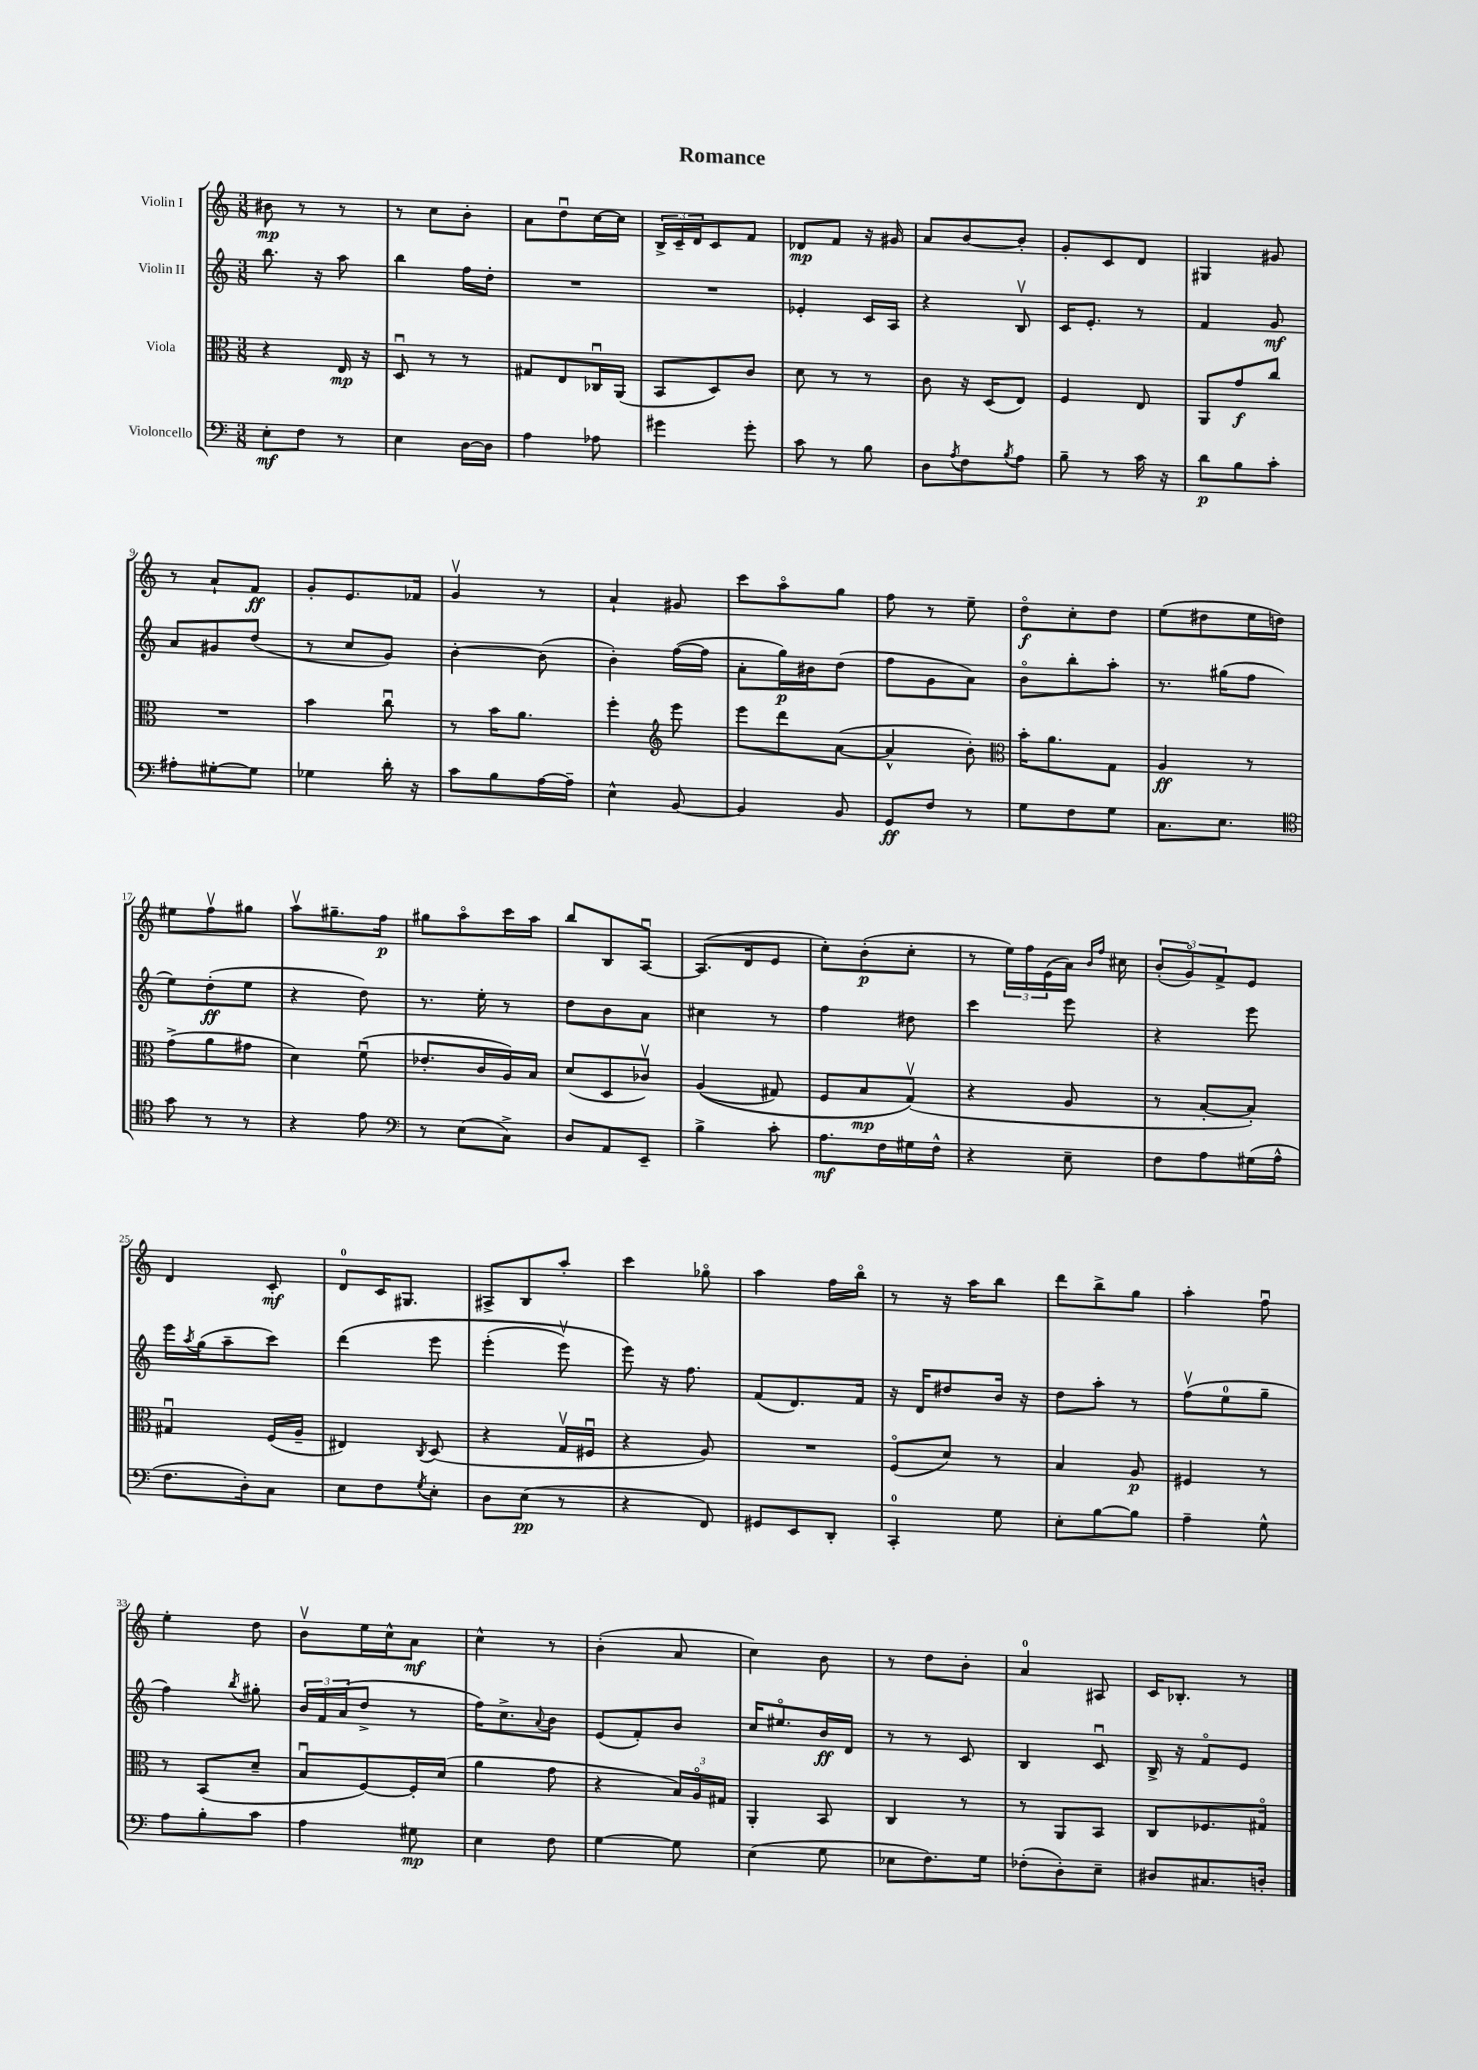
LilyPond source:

\header { title = "Romance" }
<<
\new StaffGroup <<
\new Staff = "s0" \with { instrumentName = "Violin I" } {
    \clef treble \key c \major \numericTimeSignature \time 3/8
    bis'8\mp r8 r8 |
    r8 c''8 b'8-. |
    a'8 d''8\downbow c''16~ c''16 |
    \tuplet 3/2 { b16-> c'16-- d'16 } c'8 f'8 |
    des'8\mp f'8 r16 gis'16 |
    a'8 b'8~ b'8-. |
    g'8-. c'8 d'8 |
    gis4 gis'8 |
    r8 a'8-! f'8\ff |
    g'8-. e'8. fes'16 |
    g'4\upbow r8 |
    a'4-! gis'8 |
    c'''8 a''8\flageolet g''8 |
    f''8 r8 e''8-- |
    d''8\flageolet\f c''8-. d''8 |
    e''8( dis''8 e''16 d''16) |
    eis''8 f''8\upbow gis''8 |
    a''8\upbow gis''8.-- f''16\p |
    gis''8 a''8\flageolet c'''16 a''16 |
    b''8 b8 a8~\downbow |
    a8.( d'16 e'8 |
    c''8-.) b'8-.\p( c''8-. |
    r8 \tuplet 3/2 { e''16) f''16 e'16( } a'16) \grace { b'16 f''16 } cis''16 |
    \tuplet 3/2 { b'8-.( g'8\flageolet) f'8-> } e'8 |
    d'4 c'8-.\mf |
    d'8-0 c'16 gis8. |
    ais8-> b8 a''8-. |
    c'''4 ges''8\flageolet |
    a''4 f''16 b''16\flageolet |
    r8 r16 a''16 b''8 |
    d'''8 b''8-> g''8 |
    a''4-. f''8\downbow |
    e''4-. d''8 |
    b'8\upbow e''16 c''16-^ a'8\mf |
    c''4-^ r8 |
    b'4-.( a'8 |
    c''4) b'8 |
    r8 d''8 b'8-. |
    a'4-0 ais8 |
    c'16 bes8.-. r8 \bar "|." |
}
\new Staff = "s1" \with { instrumentName = "Violin II" } {
    \clef treble \key c \major \numericTimeSignature \time 3/8
    b''8. r16 a''8 |
    b''4 f''16 d''16-. |
    R4. |
    R4. |
    ees'4-. c'16 a16 |
    r4 b8\upbow |
    c'16 e'8.-. r8 |
    f'4 g'8\mf |
    a'8 gis'8 d''8( |
    r8 c''8 g'8) |
    b'4~-. b'8( |
    b'4-.) f''16~( f''16 |
    a'8-. g''16\p) bis'16 d''8( |
    f''8 g'8 a'8) |
    b'8\flageolet b''8-. a''8-. |
    r8. gis''16( f''8 |
    e''8) d''8-.\ff( e''8 |
    r4 d''8) |
    r8. e''16-. r8 |
    d''8 b'8 a'8 |
    cis''4 r8 |
    f''4 dis''8 |
    c'''4 e'''8 |
    r4 e'''8 |
    e'''16 \acciaccatura { a''8 } g''16( a''8-- c'''8) |
    d'''4\( e'''8 |
    e'''4-.( e'''8\upbow) |
    e'''8\) r16 f''8. |
    f'8( d'8.) f'16 |
    r16 d'16 dis''8 b'16 r16 |
    d''8 a''8-. r8 |
    f''8\upbow( e''8-0 g''8-- |
    f''4) \acciaccatura { b''8 } gis''8-. |
    \tuplet 3/2 { b'16 f'16 a'16( } d''8-> r8 |
    f''16) c''8.-> \appoggiatura { a'8 } b'8 |
    e'8( f'8-.) b'8 |
    c''16 eis''8.\flageolet b'16\ff d'16 |
    r8 r8 c'8 |
    b4 c'8\downbow |
    b16-> r16 f'8\flageolet e'8 \bar "|." |
}
\new Staff = "s2" \with { instrumentName = "Viola" } {
    \clef alto \key c \major \numericTimeSignature \time 3/8
    r4 e16\mp r16 |
    d8\downbow r8 r8 |
    gis8 e8 ces16\downbow a,16( |
    b,8 d8) c'8 |
    d'8 r8 r8 |
    c'8 r16 d16( e8) |
    f4 e8 |
    a,8 g'8\f c''8 |
    R4. |
    b'4 c''8\downbow |
    r8 b'16 a'8. |
    f''4-. \clef treble e'''8 |
    e'''8 d'''8 a'8~( |
    a'4-^ b'8-.) |
    \clef alto b'16-. a'8. g8 |
    a4\ff r8 |
    g'8->( a'8 gis'8 |
    d'4) f'8\downbow( |
    ees'8.-. c'16 a16) b16 |
    d'8( d8 ces'8\upbow) |
    a4(\( gis8) |
    f8 b8\mp g8\upbow(\) |
    r4 a8 |
    r8 b8~-. b8-.) |
    gis4\downbow f16( a16-- |
    eis4) \acciaccatura { c8 } d8( |
    r4 g16\upbow fis16\downbow |
    r4 a8) |
    R4. |
    f8\flageolet( d'8) r8 |
    b4 a8\p |
    fis4 r8 |
    r8 b,8( d'8-- |
    b8\downbow f8~) f16-. d'16( |
    a'4 g'8 |
    r4 \tuplet 3/2 { b16) a16\flageolet gis16 } |
    a,4-. b,8 |
    c4 r8 |
    r8 a,8 b,8 |
    c8 fes8. gis16\flageolet \bar "|." |
}
\new Staff = "s3" \with { instrumentName = "Violoncello" } {
    \clef bass \key c \major \numericTimeSignature \time 3/8
    e8-.\mf f8 r8 |
    e4 d16~ d16 |
    a4 aes8 |
    gis'4 gis'8-. |
    c'8 r8 b8 |
    d8 \acciaccatura { a8 } f8 \acciaccatura { b8 } a8 |
    b8-- r8 c'16 r16 |
    d'8\p b8 c'8-. |
    ais8-. gis8~-. gis8 |
    ges4 d'16-. r16 |
    c'8 b8 a16~ a16-- |
    e4-^ b,8~ |
    b,4 b,8 |
    g,8\ff f8 r8 |
    g8 f8 g8 |
    c8. e8. |
    \clef tenor g'8 r8 r8 |
    r4 e'8 |
    \clef bass r8 e8( c8->) |
    d8 a,8 e,8-- |
    b4-> c'8-. |
    a8.\mf f16 gis16 f16-^ |
    r4 e8-- |
    f8 a8 gis16( a16-^ |
    f8. d16-.) c8 |
    e8 f8 \acciaccatura { g8 } e8-. |
    d8 e8\pp( r8 |
    r4 f,8) |
    gis,8 e,8 d,8-. |
    c,4-0-. g8 |
    e8-. b8~ b8 |
    a4-- g8-^ |
    a8 b8-. c'8 |
    a4 gis8\mp |
    e4 f8 |
    g4~ g8 |
    e4( g8 |
    ees8 f8.) g16 |
    fes8-.( d8-.) e8-- |
    dis8 cis8. d16-. \bar "|." |
}
>>
>>
